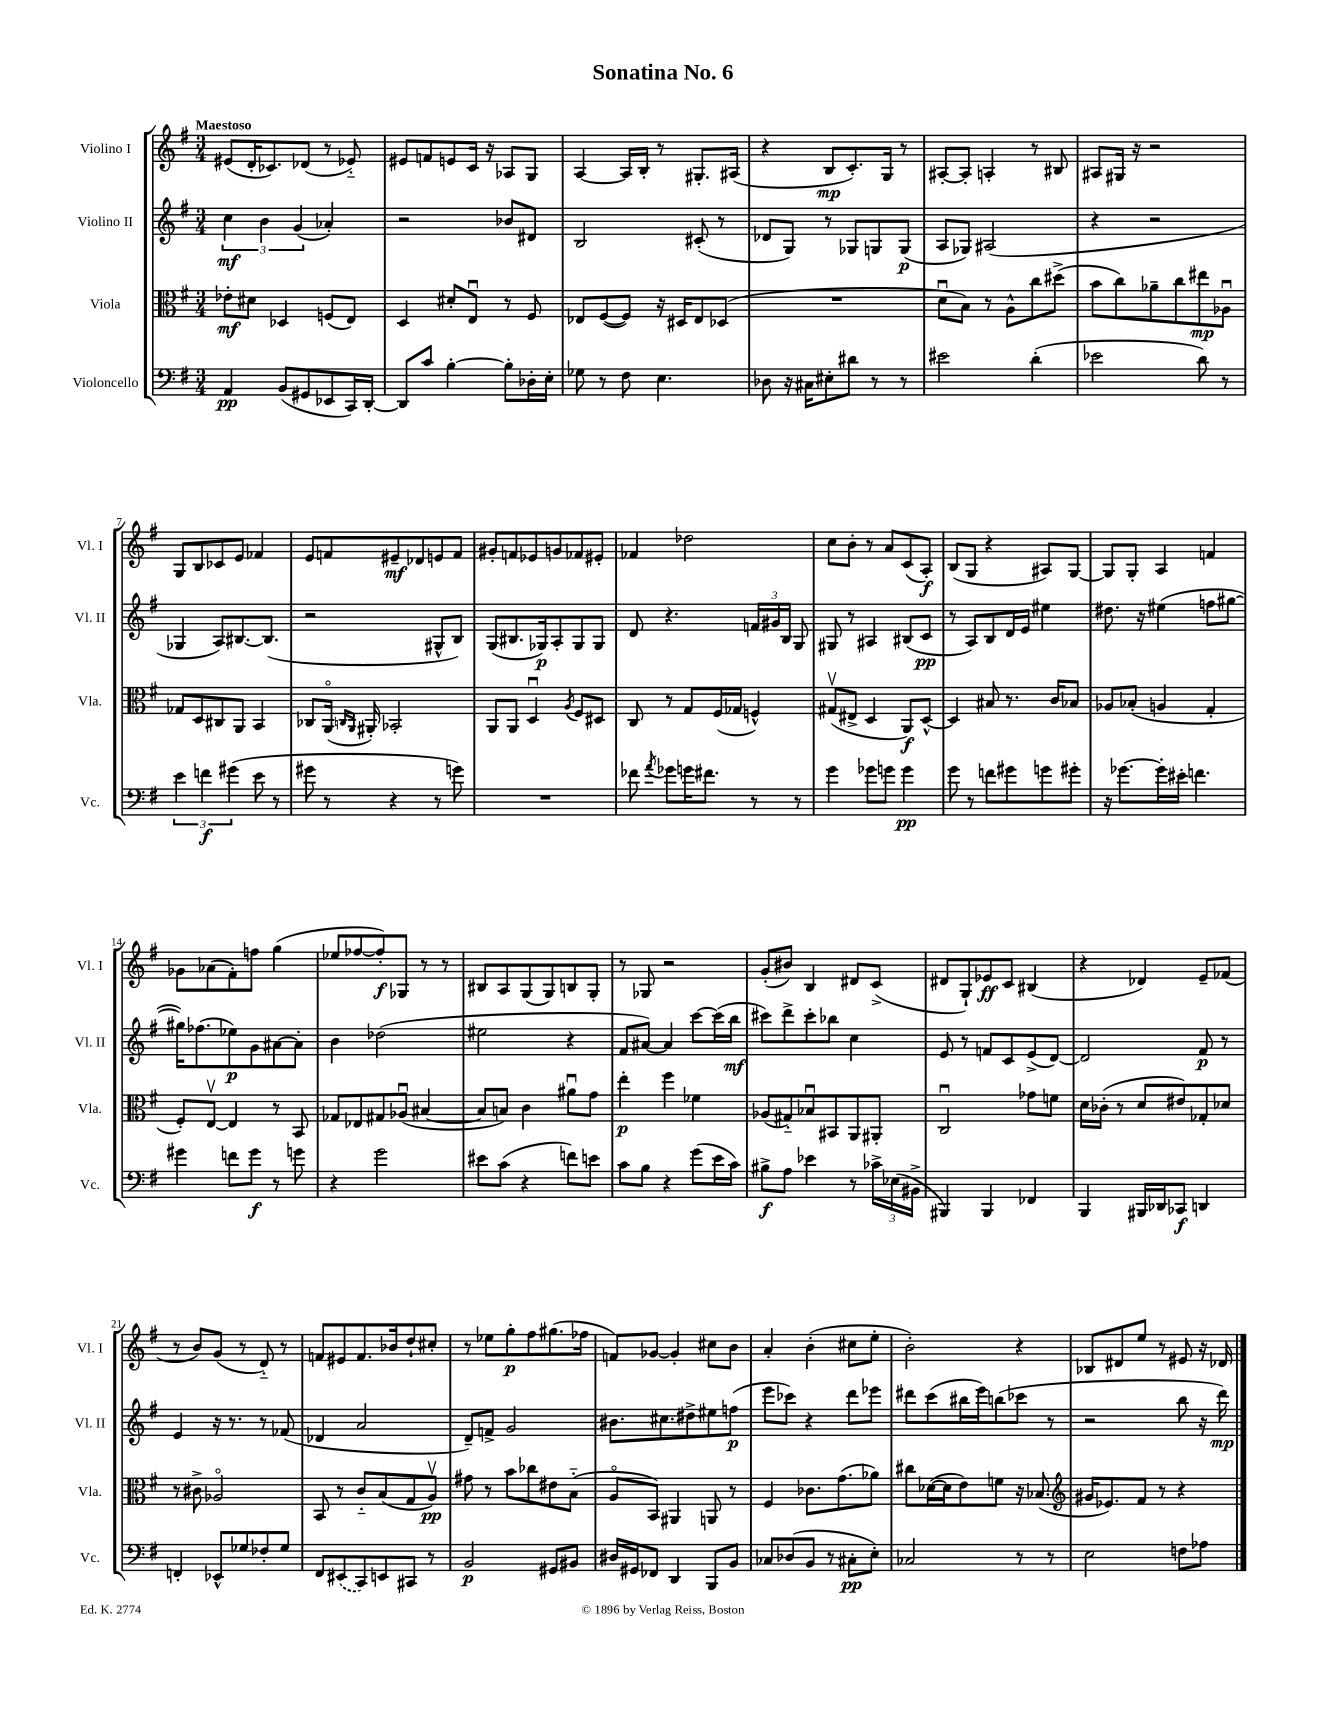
\header { title = "Sonatina No. 6" }
<<
\new StaffGroup <<
\new Staff = "s0" \with { instrumentName = "Violino I" shortInstrumentName = "Vl. I" } {
    \clef treble \key g \major \numericTimeSignature \time 3/4 \tempo "Maestoso"
    \autoBeamOff eis'8[( d'16-. ces'8.) des'8]( r8 ees'8-_) |
    eis'8[ f'8 e'8 c'16] r16 aes8[ g8] |
    a4~ a16[ b16]-. r8 gis8.[-. ais16]( |
    r4 b8[\mp c'8.-.) g16] r8 |
    ais8[~-. ais8]-. a4-. r8 bis8 |
    ais8[ gis16] r16 r2 |
    g8[ b8 ces'8 e'8] fes'4 |
    e'8[ f'8 eis'8--\mf des'8 e'8 f'8] |
    gis'8[-. f'8 ees'8 g'8 fes'8 eis'8]-. |
    fes'4 des''2 |
    c''8[ b'8]-. r8 a'8[ c'8( a8]-.\f) |
    b8[( g8] r4 ais8[) g8]~ |
    g8[ g8]-. a4 f'4 |
    ges'8[ aes'8( fis'8-.) f''8] g''4( |
    ees''8[ fes''8~ fes''8-.\f) ges8] r8 r8 |
    bis8[ a8 g8( g8) b8 g8]-. |
    r8 ges8 r2 |
    g'8[-.( bis'8]) b4 dis'8[ c'8]->( |
    dis'8[ g8-!) ees'8\ff c'8] bis4( |
    r4 des'4) e'8[-- fes'8]( |
    r8 b'8[) g'8]( r8 d'8-_) r8 |
    f'8[ eis'8 f'8. bes'16 d''8-! cis''8]-. |
    r8 ees''8[ g''8-.\p fis''8 gis''8.( fes''16] |
    f'8[) ges'8]~ ges'4-. cis''8[ b'8] |
    a'4-. b'4-.( cis''8[ e''8]-. |
    b'2-.) r4 |
    bes8[ dis'8 e''8] r8 eis'8 r16 des'16 \bar "|." |
}
\new Staff = "s1" \with { instrumentName = "Violino II" shortInstrumentName = "Vl. II" } {
    \clef treble \key g \major \numericTimeSignature \time 3/4
    \autoBeamOff \tuplet 3/2 { c''4\mf b'4 g'4( } aes'4-.) |
    r2 bes'8[ dis'8] |
    b2 cis'8-.( r8 |
    des'8[ g8]) r8 ges8[ g8 g8]\p( |
    a8[ ges8]) ais2( |
    r4 r2 |
    ges4 a8[) bis8.~ bis8.]( |
    r2 gis8[-^ b8]) |
    g8[( bis8. ges16\p) a8-. ges8 ges8] |
    d'8 r4. \tuplet 3/2 { f'16[ gis'16 b16] } g8 |
    gis8 r8 ais4 bis8[( c'8]\pp |
    r8 a8[) b8 d'16 e'16] eis''4 |
    dis''8. r16 eis''4( f''8[ gis''8]~ |
    gis''16[) fes''8.( ees''8\p) g'8 ais'8~ ais'8]-. |
    b'4 des''2( |
    eis''2 r4 |
    fis'8[ ais'8]~) ais'4 c'''8[~ c'''16( b''16]\mf |
    cis'''8[) d'''8-> cis'''8-. bes''8] c''4 |
    e'8 r8 f'8[ c'8 e'8->( d'8]~) |
    d'2 fis'8\p r8 |
    e'4 r16 r8. r8 fes'8( |
    des'4 a'2 |
    d'8[--) f'8]-> g'2 |
    bis'8.[ cis''8. dis''8-> eis''8 f''8]\p( |
    e'''8[ ces'''8]) r4 d'''8[ ees'''8] |
    dis'''8[ c'''8( bis''16 e'''16) b''8( ces'''8] r8 |
    r2 b''8 r16 d'''16\mp) \bar "|." |
}
\new Staff = "s2" \with { instrumentName = "Viola" shortInstrumentName = "Vla." } {
    \clef alto \key g \major \numericTimeSignature \time 3/4
    \autoBeamOff ees'8[-.\mf dis'8] des4 f8[( e8]) |
    d4 dis'8[-. e8]\downbow r8 fis8 |
    ees8[ fis8~( fis8]) r16 dis16[ ees8 des8]( |
    R2. |
    d'8[\downbow b8]) r8 a8[-^ c''8 dis''8]->( |
    b'8[ c''8) aes'8-- c''8 eis''8\mp aes8]\downbow |
    ges8[ d8 cis8 a,8] b,4 |
    ces8[ a,16]\flageolet( \grace { c16[ a,16] } ais,16-.) bes,2-. |
    a,8[ a,8] d4\downbow \acciaccatura { a8 } fis8[ dis8] |
    c8 r8 g8[ fis16( ges16] f4-^) |
    gis8[\upbow( eis8]-> d4 a,8[\f) d8]~-^ |
    d4 bis8 r8. c'16[ bes8] |
    aes8[ bes8]-.( a4 g4-. |
    fis8[-.) e8]~\upbow e4 r8 b,8 |
    ges8[ ees8 gis8 aes8]\downbow( bis4~ |
    bis8[ b8]) c'4 ais'8[\downbow g'8] |
    e''4-.\p fis''4 fes'4 |
    aes8[( gis8-_) bes8\downbow bis,8 a,8 ais,8]-. |
    c2\downbow ges'8[ f'8] |
    d'16[ ces'16]-.( r8 d'8[ eis'8) ges8-. des'8] |
    r8 cis'8-> aes2\flageolet |
    b,8 r8 c'8[-_ b8( g8 a8]\upbow\pp) |
    gis'8 r8 b'8[ ces''8 eis'8 b8]-_( |
    a8[\flageolet b,8]) ais,4 a,8 r8 |
    fis4 ces'8.[ g'8.( aes'8]) |
    cis''8[ des'16~( des'16 e'8) f'8] r16 bes8.( |
    \clef treble gis'16[ ees'8.) fis'8] r8 r4 \bar "|." |
}
\new Staff = "s3" \with { instrumentName = "Violoncello" shortInstrumentName = "Vc." } {
    \clef bass \key g \major \numericTimeSignature \time 3/4
    \autoBeamOff a,4\pp b,8[( gis,8 ees,8 c,16) d,16]~-. |
    d,8[ c'8] b4~-. b8[-. des16-. e16]-. |
    ges8 r8 fis8 e4. |
    des8 r16 cis16[ eis8-. dis'8] r8 r8 |
    eis'2 d'4-.( |
    ees'2 d'8) r8 |
    \tuplet 3/2 { e'4 f'4\f gis'4( } e'8 r8 |
    gis'8 r8 r4 r8 g'8) |
    R2. |
    fes'8 \acciaccatura { a'8 } ges'8[ g'16 fis'8.] r8 r8 |
    g'4 ges'8[ g'8] g'4\pp |
    g'8 r8 f'8[ gis'8 g'8 gis'8]-. |
    r16 ges'8.[~ ges'16-. eis'16]-. f'4. |
    gis'4 f'8[ gis'8]\f r8 g'8 |
    r4 g'2 |
    eis'8[ c'8]( r4 f'8[) e'8] |
    c'8[ b8] r4 g'8[( e'16 c'16]) |
    bis8[->\f a8] ees'4 r8 \tuplet 3/2 { ces'16[-> ees16( bis,16]-> } |
    bis,,4) bis,,4 fes,4 |
    b,,4 bis,,16[ des,16 ces,8]\f d,4 |
    f,4-. ees,8[-^ ges8 fes8-. ges8] |
    fis,8[ \once \slurDashed eis,8( c,8) e,8 cis,8] r8 |
    b,2\p gis,8[ bis,8] |
    dis16[ gis,16 fes,8] d,4 b,,8[ b,8] |
    ces8[ des8( b,8] r8 cis8[-.\pp e8]-.) |
    ces2 r8 r8 |
    e2 f8[ aes8] \bar "|." |
}
>>
>>
